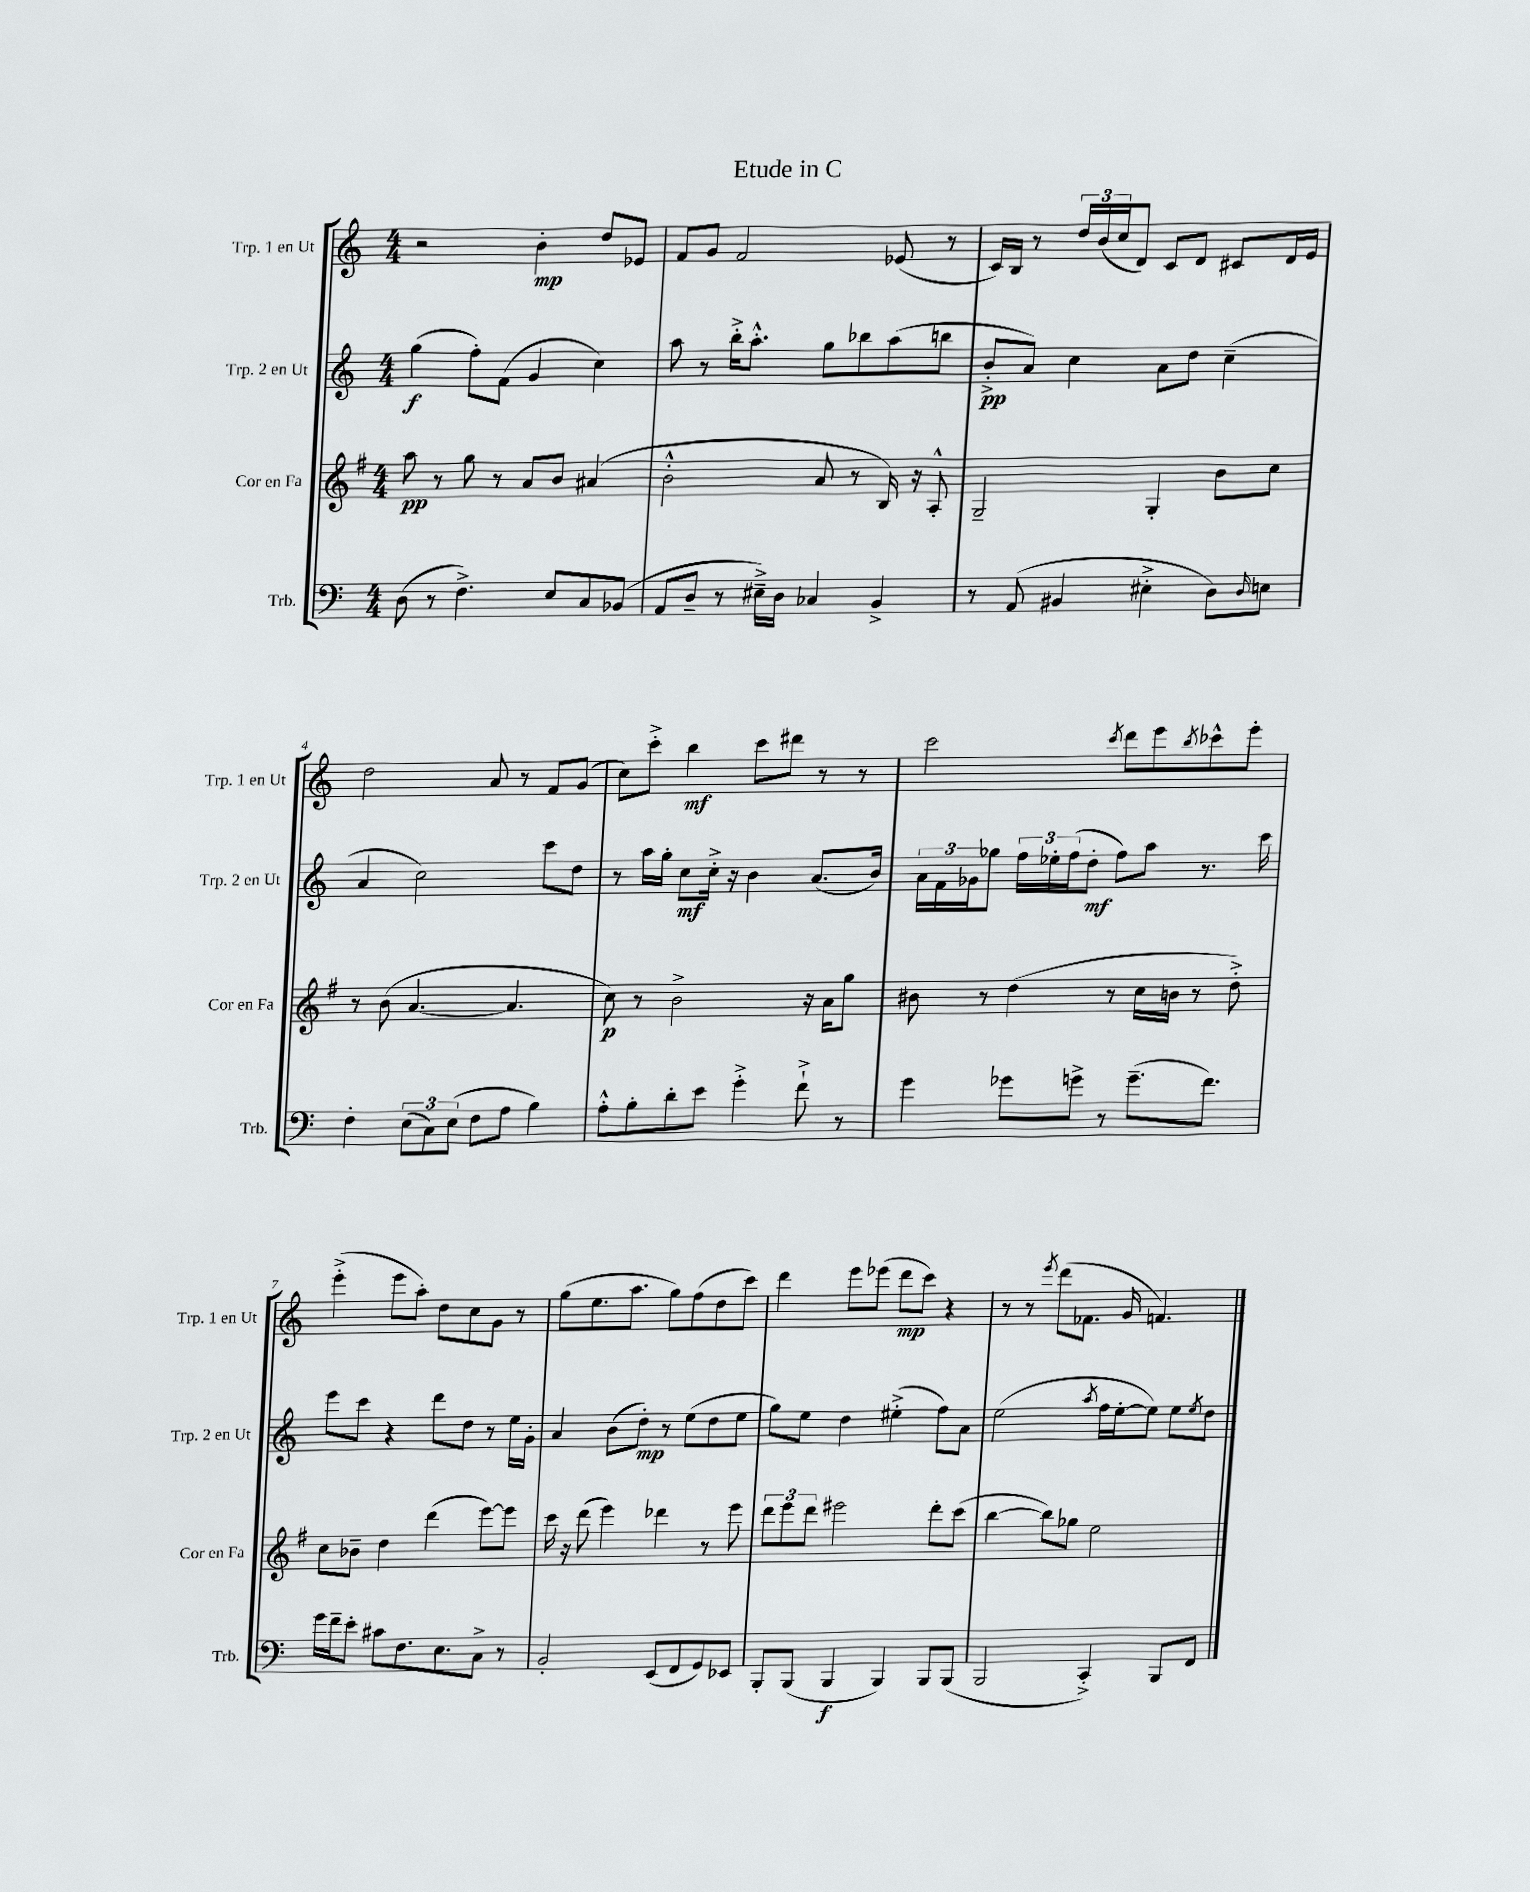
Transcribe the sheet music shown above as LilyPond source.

\header { title = "Etude in C" }
<<
\new StaffGroup <<
\new Staff = "s0" \with { instrumentName = "Trp. 1 en Ut" shortInstrumentName = "Trp. 1 en Ut" } {
    \clef treble \key c \major \numericTimeSignature \time 4/4
    r2 b'4-.\mp d''8 ees'8 |
    f'8 g'8 f'2 ees'8( r8 |
    c'16) b16 r8 \tuplet 3/2 { d''16 b'16( c''16 } d'8) c'8 d'8 cis'8 d'16 e'16 |
    d''2 a'8 r8 f'8 g'8( |
    c''8) c'''8-.-> b''4\mf c'''8 dis'''8 r8 r8 |
    c'''2 \acciaccatura { c'''8 } d'''8 e'''8 \acciaccatura { b''8 } ces'''8-^ e'''8-. |
    e'''4-.->( e'''8 a''8-.) d''8 c''8 g'8 r8 |
    g''8( e''8. a''8. g''8) f''8( d''8 c'''8) |
    d'''4 e'''8 ees'''8( d'''8\mp c'''8) r4 |
    r8 r8 \acciaccatura { e'''8 } d'''8( fes'8. g'16 f'4.) \bar "|." |
}
\new Staff = "s1" \with { instrumentName = "Trp. 2 en Ut" shortInstrumentName = "Trp. 2 en Ut" } {
    \clef treble \key c \major \numericTimeSignature \time 4/4
    g''4\f( f''8-.) f'8( g'4 c''4) |
    a''8 r8 b''16-.-> a''8.-.-^ g''8 bes''8 a''8( b''8 |
    b'8-.->\pp a'8) c''4 a'8 d''8 c''4--( |
    a'4 c''2) c'''8 d''8 |
    r8 a''16 g''16-. c''8\mf c''16-.-> r16 b'4 a'8.( b'16) |
    \tuplet 3/2 { a'16 f'16 ges'16 } ges''8 \tuplet 3/2 { f''16 ees''16-. f''16( } d''8-.\mf f''8) a''8 r8. c'''16 |
    e'''8 c'''8 r4 d'''8 d''8 r8 e''16 g'16-. |
    a'4 b'8( d''8-.\mp) r8 e''8( d''8 e''8 |
    g''8) e''8 d''4 eis''4-.->( f''8) a'8 |
    e''2( \acciaccatura { a''8 } f''16 e''16~-. e''8) e''8 \acciaccatura { e''8 } d''8 \bar "|." |
}
\new Staff = "s2" \with { instrumentName = "Cor en Fa" shortInstrumentName = "Cor en Fa" } {
    \clef treble \key g \major \numericTimeSignature \time 4/4
    a''8\pp r8 g''8 r8 a'8 b'8 ais'4( |
    b'2-.-^ a'8 r8 b16) r16 a8-.-^ |
    g2-- g4-. b'8 c''8 |
    r8 b'8( a'4.~ a'4. |
    c''8\p) r8 b'2-> r16 a'16 g''8 |
    bis'8 r8 d''4( r8 c''16 b'16 r8 d''8-.->) |
    c''8 bes'8-- d''4 d'''4( e'''8~) e'''8 |
    c'''16 r16 d'''8( e'''4) des'''4 r8 e'''8 |
    \tuplet 3/2 { d'''8 e'''8 d'''8 } eis'''2 d'''8-. c'''8( |
    b''4~ b''8) ges''8 e''2 \bar "|." |
}
\new Staff = "s3" \with { instrumentName = "Trb." shortInstrumentName = "Trb." } {
    \clef bass \key c \major \numericTimeSignature \time 4/4
    d8( r8 f4.->) e8 c8 bes,8( |
    a,8 d8-- r8 eis16--->) d16 ces4 b,4-> |
    r8 a,8( bis,4 eis4-.-> d8) \grace { d16 } e8 |
    f4-. \tuplet 3/2 { e8( c8) e8( } f8 a8 b4) |
    a8-.-^ b8-. d'8-. e'8 g'4-.-> f'8-!-> r8 |
    g'4 ges'8 g'8-> r8 g'8.--( f'8.) |
    g'16 f'16-- e'8-. cis'8 f8. e8. c8-> r8 |
    b,2-. e,8( f,8 g,8) ees,8 |
    b,,8-. b,,8( b,,4\f b,,4) b,,8 b,,8( |
    b,,2 c,4-.->) b,,8 f,8 \bar "|." |
}
>>
>>
